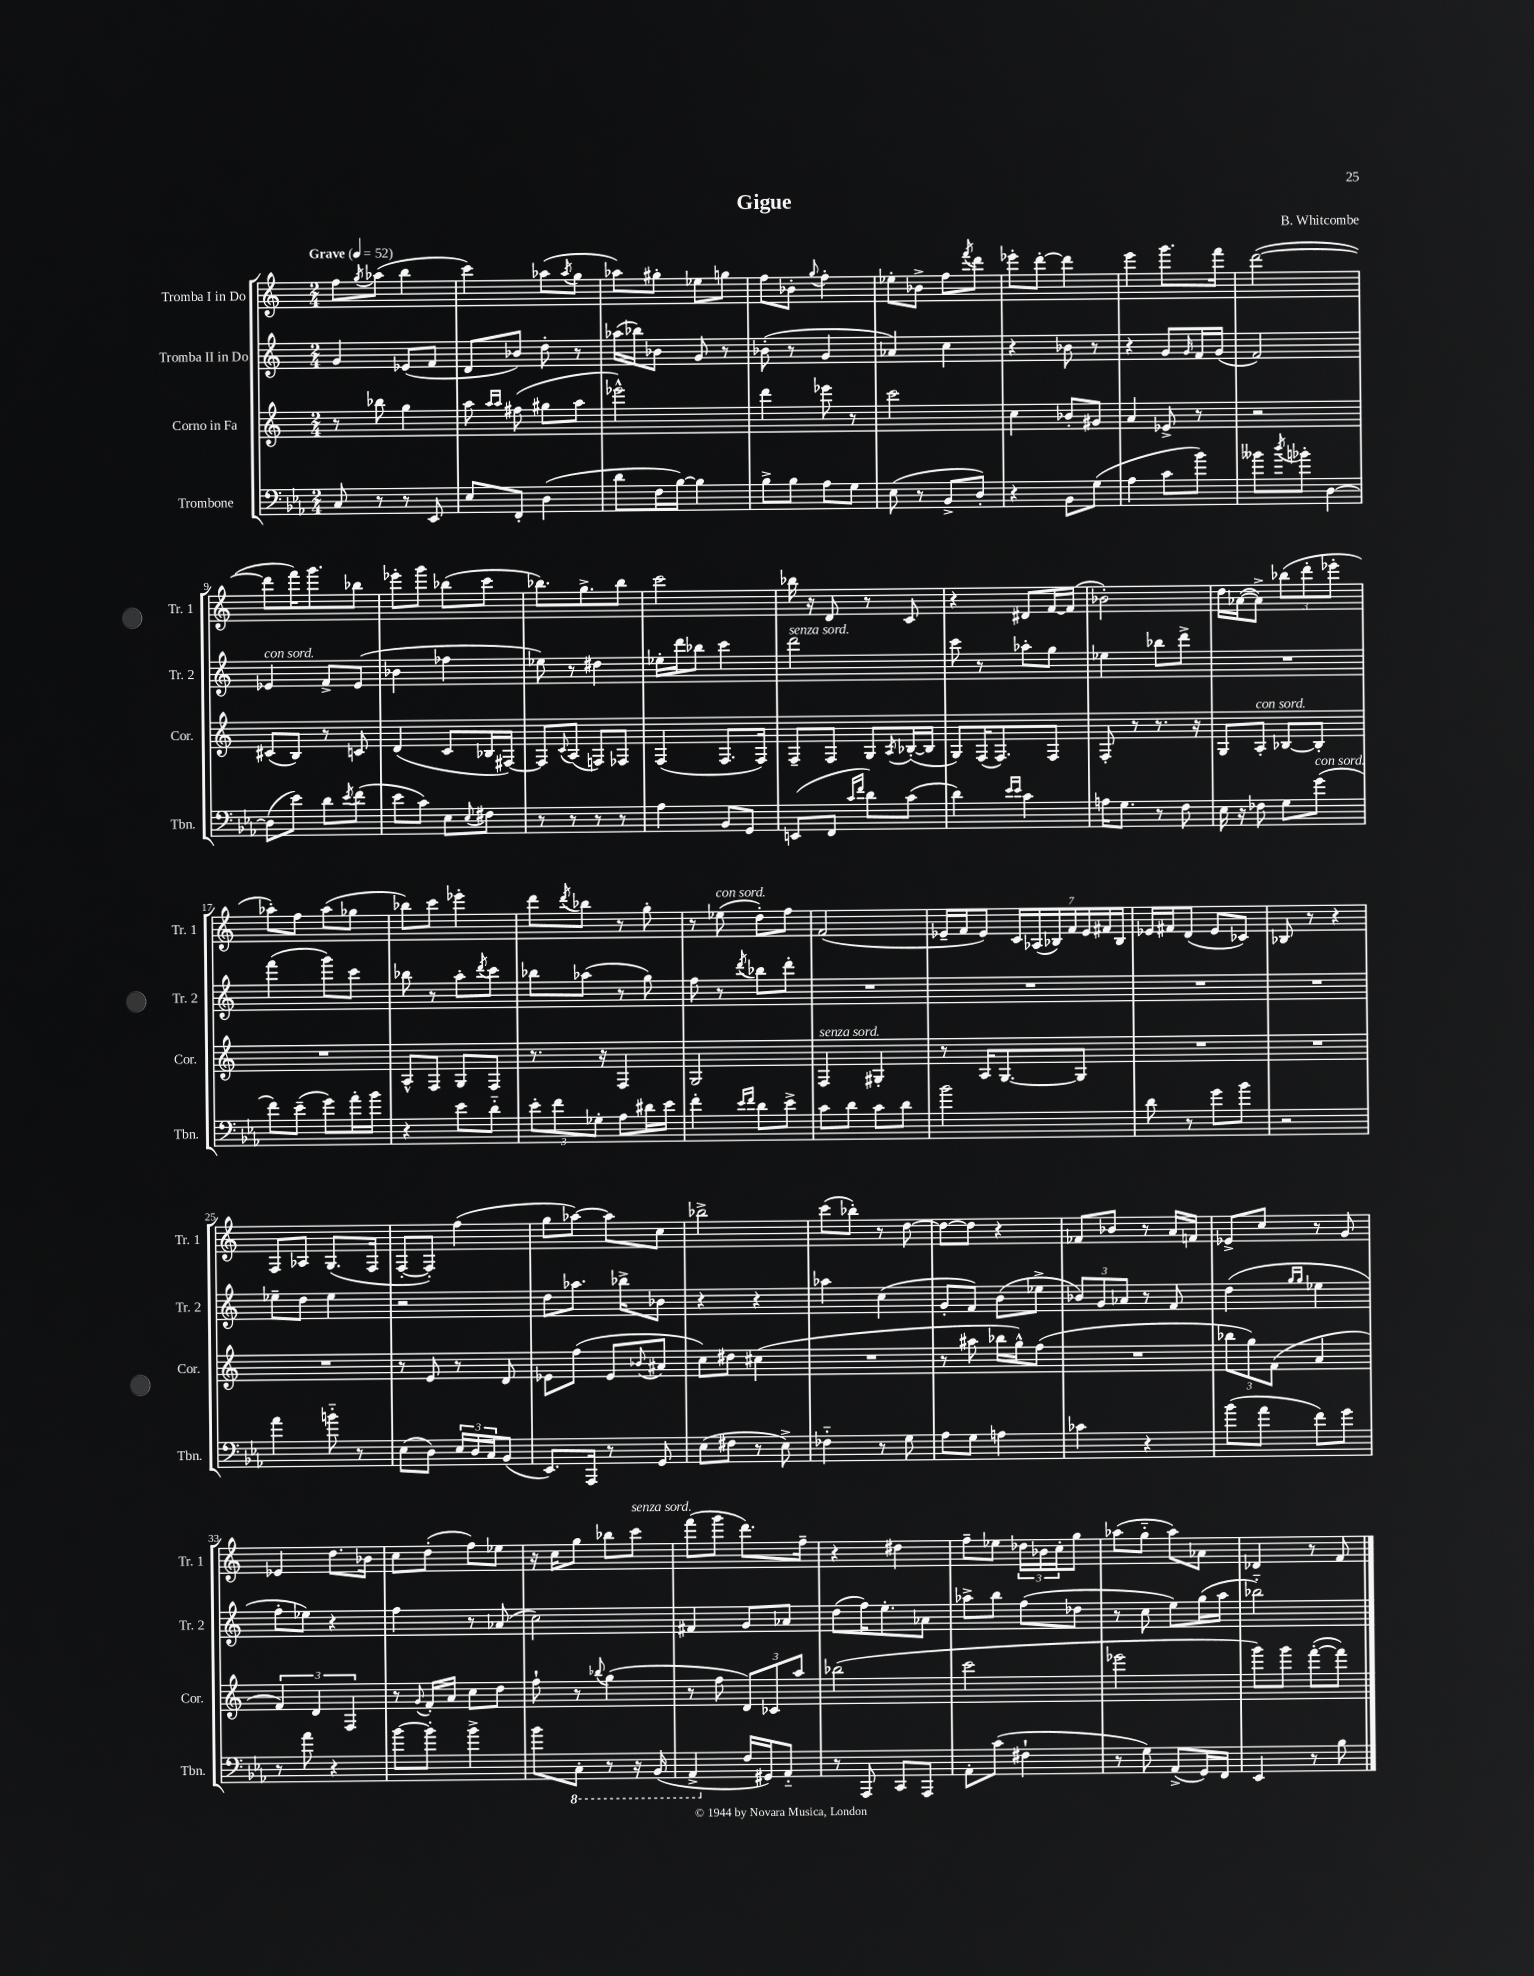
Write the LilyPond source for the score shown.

\header { title = "Gigue" composer = "B. Whitcombe" }
<<
\new StaffGroup <<
\new Staff = "s0" \with { instrumentName = "Tromba I in Do" shortInstrumentName = "Tr. 1" } {
    \clef treble \key c \major \numericTimeSignature \time 2/4 \tempo "Grave" 4 = 52
    f''8 \acciaccatura { g''8 } aes''8( b''4 |
    c'''4) aes''8( \acciaccatura { aes''8 } g''8 |
    aes''8) gis''8-. ees''8 g''8 |
    f''8 bes'8-. \appoggiatura { g''8 } f''4-. |
    ees''8-. bes'8-> f''8 \acciaccatura { f'''8 } d'''8 |
    ees'''8-. d'''8~-. d'''4 |
    e'''4 g'''8. f'''16 |
    d'''2~( |
    d'''8 f'''16) g'''8. bes''8 |
    ees'''8-. g'''8 bes''8( c'''8 |
    bes''8.) g''8.-> bes''8 |
    c'''2 |
    bes''16 r16 d'8 r8 c'8 |
    r4 dis'8 f'16~ f'16( |
    bes'2-.) |
    d''16 aes'16~( aes'8->) \tuplet 3/2 { bes''8( d'''8-. ees'''8-. } |
    aes''8-.) f''8 aes''8( ges''8 |
    bes''8) c'''8 ees'''4-. |
    d'''8 \acciaccatura { d'''8 } bes''8 r8 g''8-. |
    r8 ees''8^\markup { \italic "con sord." }( d''8-.) f''8 |
    f'2( |
    ees'16-- f'16 ees'8) \tuplet 7/4 { c'16 aes16( bes16) f'16 ees'16 fis'16 bes16 } |
    ees'16 fis'16 d'8( ees'8 ces'8) |
    bes8 r8 r4 |
    f8 aes8 g8.( f16 |
    f8~-. f8-.) f''4( |
    g''8 aes''8~) aes''8 c''8 |
    bes''2-> |
    c'''8( bes''8-.) r8 d''8~ |
    d''8~ d''8 r4 |
    fes'8 bes'8 r8 a'16 f'16 |
    ees'8-> c''8 r8 g'8 |
    ees'4 d''8. bes'16 |
    c''8 d''8-.( f''8) ees''8 |
    r16 c''16 g''8 bes''8 c'''8^\markup { \italic "senza sord." } |
    f'''8( g'''8 d'''8.) f''16-- |
    r4 dis''4 |
    f''8-- ees''8 \tuplet 3/2 { des''16 bes'16 c''16-. } g''8 |
    aes''8( g''8-_ aes''8) aes'8 |
    des'4 r8 f'8 \bar "|." |
}
\new Staff = "s1" \with { instrumentName = "Tromba II in Do" shortInstrumentName = "Tr. 2" } {
    \clef treble \key c \major \numericTimeSignature \time 2/4
    g'4 ees'8( f'8 |
    d'8 bes'8) d''8-. r8 |
    aes''16( bes''16) bes'8 g'8 r8 |
    bes'8-.( r8 g'4 |
    aes'4) c''4 |
    r4 bes'8 r8 |
    r4 g'8 \grace { g'16 } f'16 g'16( |
    f'2) |
    ees'4^\markup { \italic "con sord." } f'8-> ees'8( |
    bes'4 fes''4 |
    ees''8) r8 dis''4 |
    ees''16-. d'''16 bes''8 c'''4 |
    d'''2^\markup { \italic "senza sord." } |
    c'''8 r8 aes''8-. g''8 |
    ees''4 bes''8 d'''8-> |
    R2 |
    f'''4( g'''8) c'''8 |
    bes''8 r8 a''8-. \acciaccatura { d'''8 } c'''8 |
    bes''8 aes''8( r8 g''8) |
    f''8 r8 \acciaccatura { d'''8 } bes''8 d'''8-. |
    R2 |
    R2 |
    R2 |
    R2 |
    ees''8-- d''8 ees''4 |
    r2 |
    d''8 aes''8. bes''16-> bes'8 |
    r4 r4 |
    aes''4 c''4( |
    g'8-. f'8) b'8( ees''8-> |
    \tuplet 3/2 { bes'8) g'8 aes'8 } r8 f'8 |
    d''4( \grace { g''16 g''16 } ees''4 |
    f''8-. ees''8) r4 |
    f''4 r8 aes'8( |
    c''2) |
    fis'4 g'8 aes'8 |
    d''8( f''16) e''8.-. aes'8 |
    aes''8-> b''8 f''8( des''8 |
    r8 c''8 e''8) g''16( a''16 |
    bes''2-_) \bar "|." |
}
\new Staff = "s2" \with { instrumentName = "Corno in Fa" shortInstrumentName = "Cor." } {
    \clef treble \key c \major \numericTimeSignature \time 2/4
    r8 bes''8 g''4 |
    a''8 \grace { a''16 a''16 } fis''8( gis''8 a''8 |
    ees'''2-^) |
    d'''4 ees'''8 r8 |
    c'''2 |
    c''4 bes'8-. gis'8 |
    a'4 ees'8-> r8 |
    r2 |
    cis'8( b8) r8 c'8 |
    d'4( c'8 bes16 fis16~) |
    fis8 \appoggiatura { c'8 } a8( f8) fes8 |
    f4( f8. f16) |
    f8-- f8 g8 \acciaccatura { a8 } bes16~-.( bes16 |
    g8) f16( f8.) f8 |
    f8-. r8 r8. r16 |
    g8 a8-.^\markup { \italic "con sord." } bes8~ bes8-. |
    R2 |
    a8-^ f8 g8 f8 |
    r8. r16 f4 |
    g2 |
    f4^\markup { \italic "senza sord." } gis4-. |
    r8 a16 g8.~ g8 |
    R2 |
    R2 |
    R2 |
    r8 e'8 r8 d'8 |
    ees'8 f''8( ees'8 \appoggiatura { bes'8 } ais'8 |
    c''8) dis''8 cis''4( |
    R2 |
    r8 ais''8 bes''16 g''16-^) f''8( |
    R2 |
    \tuplet 3/2 { bes''8 g''8) f'8( } a'4 |
    \tuplet 3/2 { f'4) d'4 f4 } |
    r8 \appoggiatura { g'8 } f'16-. a'16 c''8 d''8 |
    f''8-! r8 \appoggiatura { bes''8 } g''4( |
    r8 f''8 \tuplet 3/2 { d'8) ces'8 a''8 } |
    bes''2( |
    c'''2 |
    ees'''2 |
    g'''8) g'''8 f'''8~-.( f'''8) \bar "|." |
}
\new Staff = "s3" \with { instrumentName = "Trombone" shortInstrumentName = "Tbn." } {
    \clef bass \key ees \major \numericTimeSignature \time 2/4
    c8 r8 r8 ees,8 |
    ees8 f,8-. d4( |
    d'8 f16 bes16~) bes4 |
    bes8-> bes8 aes8 g8 |
    ees8( r8 bes,8-> d8-.) |
    r4 bes,8 g8( |
    aes4 c'8 bes'8) |
    beses'8 \acciaccatura { d''8 } bes'8-. d4~ |
    d8( ees'8) d'8 \acciaccatura { ees'8 } f'8( |
    ees'8 c'8) ees8 \appoggiatura { ees8 } fis8 |
    r8 r8 r8 r8 |
    aes4 bes,8 g,8 |
    e,8( f,8 \grace { c'16 f'16 } d'8) c'8( |
    d'4) \grace { ees'16 ees'16 } c'4 |
    a16 g8. r8 f8 |
    ees16 r16 fes8 g8 g'8^\markup { \italic "con sord." }( |
    f'8) ees'8--( g'8) aes'16-. bes'16 |
    r4 ees'8 d'8-_ |
    \tuplet 3/2 { ees'8-. f'8 ges8-. } aes8 dis'16 ees'16 |
    f'4-. \grace { ees'16 f'16 } d'8 ees'8-> |
    c'8 d'8 c'8 d'8 |
    bes'2 |
    d'8 r8 g'8 bes'8 |
    r2 |
    aes'4 b'8-_ r8 |
    ees8( d8) \tuplet 3/2 { ees16 d16 c16 } bes,8( |
    ees,8.) aes,,16 r8 g,8 |
    ees8( fis8 r8 ees8->) |
    fes4-_ r8 g8 |
    aes8 g8 a4 |
    ces'4 r4 |
    bes'8( aes'8 f'8) g'8 |
    r8 aes'8 r4 |
    bes'8~ bes'8-. bes'4-> |
    bes'8 \ottava #-1 c,8-. r8 r16 bes,,16( |
    aes,,4-> \ottava #0 f16 gis,16) aes,8-_ |
    r8 aes,,8 c,8 aes,,8 |
    aes,8-. c'8( fis4-! |
    r8 g8) aes,8->( g,16) f,16 |
    ees,4 r8 bes8 \bar "|." |
}
>>
>>
